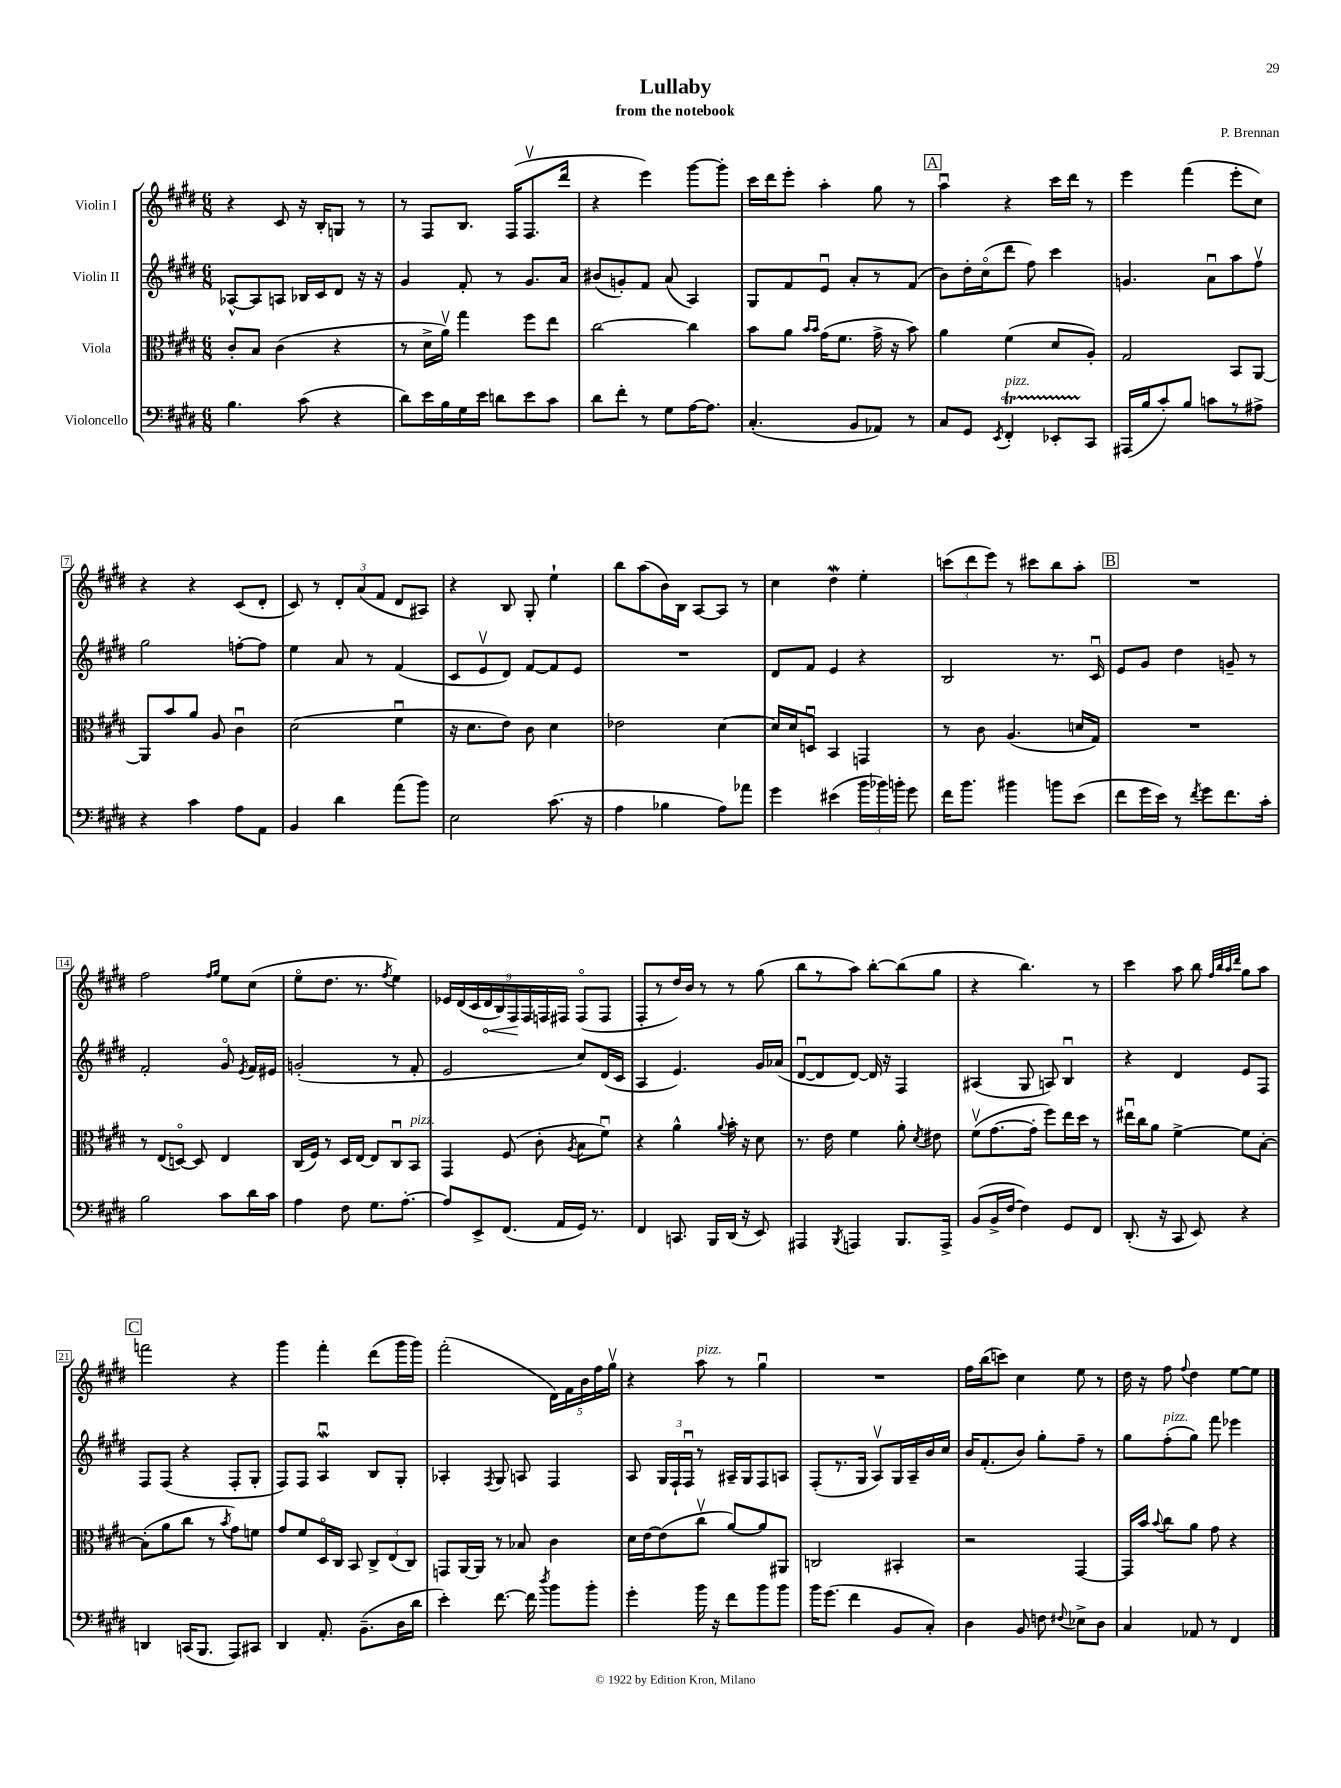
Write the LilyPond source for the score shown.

\header { title = "Lullaby" composer = "P. Brennan" subtitle = "from the notebook" }
<<
\new StaffGroup <<
\new Staff = "s0" \with { instrumentName = "Violin I" } {
    \clef treble \key e \major \numericTimeSignature \time 6/8
    \autoBeamOff r4 cis'8 r16 b16[-. g8] r8 |
    r8 fis8[ b8.] fis16[( fis8.\upbow dis'''16] |
    r4 e'''4) gis'''8[~ gis'''8]-. |
    cis'''16[ dis'''16 e'''8]-. a''4-. gis''8 r8 |
    \mark \markup { \box "A" } a''4\downbow r4 cis'''16[ dis'''16] r8 |
    e'''4 fis'''4( e'''8[-. cis''8]) |
    r4 r4 cis'8[( dis'8]-. |
    cis'8) r8 \tuplet 3/2 { dis'8[-. a'8( fis'8] } dis'8[ ais8]) |
    r4 b8 gis8-. e''4-! |
    b''8[ a''8( b'16) b16] a8[~ a8] r8 |
    cis''4 dis''4\mordent e''4-. |
    \tuplet 3/2 { c'''8[( dis'''8 e'''8]) } r8 cis'''8[ b''8 a''8]-. |
    \mark \markup { \box "B" } R2. |
    fis''2 \grace { fis''16[ gis''16] } e''8[ cis''8]( |
    e''8[\flageolet dis''8.] r8. \acciaccatura { fis''8 } e''4) |
    \tuplet 9/8 { ees'16[ dis'16( cis'16 \once \override Hairpin.circled-tip = ##t dis'16\< b16) fis16\! fis16 f16 fis16] } fis8[\flageolet( fis8] |
    fis8[-. r8 dis''16) b'16] r8 r8 gis''8( |
    b''8[ r8 a''8]) b''8[~-. b''8( gis''8] |
    r4 b''4.) r8 |
    cis'''4 a''8 b''8 \grace { fis''32[ b''32 a''32 dis'''32] } gis''8[ a''8] |
    \mark \markup { \box "C" } f'''2 r4 |
    gis'''4 fis'''4-. dis'''8[( gis'''16 gis'''16]) |
    fis'''2-.( \tuplet 5/4 { dis'16[) fis'16 b'16 fis''16 gis''16]\upbow } |
    r4 a''8^\markup { \italic "pizz." } r8 gis''4\downbow |
    R2. |
    fis''16[ b''16( c'''8]) cis''4 e''8 r8 |
    dis''16 r16 fis''8 \appoggiatura { fis''8 } dis''4 e''8[~ e''8] \bar "|." |
}
\new Staff = "s1" \with { instrumentName = "Violin II" } {
    \clef treble \key e \major \numericTimeSignature \time 6/8
    \autoBeamOff aes8[~-^ aes8 a8] bes16[ cis'16 dis'8] r16 r16 |
    gis'4 fis'8-. r8 gis'8.[ a'16] |
    bis'8[( g'8-.) fis'8] a'8( a4) |
    gis8[ fis'8 e'8]\downbow a'8[-. r8 fis'8]( |
    \mark \markup { \box "A" } b'8[) dis''16-. cis''16\flageolet( dis'''8] fis''8) cis'''4 |
    g'4. a'8[\downbow a''8 fis''8]\upbow |
    gis''2 f''8[~-. f''8] |
    e''4 a'8 r8 fis'4( |
    cis'8[ e'8\upbow dis'8]) fis'8[~ fis'8 e'8] |
    R2. |
    dis'8[ fis'8] e'4 r4 |
    b2 r8. cis'16\downbow |
    \mark \markup { \box "B" } e'8[ gis'8] dis''4 g'8-- r8 |
    fis'2-. gis'8\flageolet \acciaccatura { e'8 } fis'16[ eis'16] |
    g'2-.( r8 fis'8-. |
    e'2 cis''8[) dis'16( cis'16] |
    a4 e'4.) gis'16[ aes'16]( |
    dis'8[~\downbow dis'8 dis'8]~) dis'16 r16 fis4 |
    ais4( gis8 a8) b4\downbow |
    r4 dis'4 e'8[ fis8] |
    \mark \markup { \box "C" } fis8[ fis8]( r4 fis8[-. gis8]-. |
    fis8[) fis8] a4\downbow\mordent b8[ gis8]-. |
    aes4-. \acciaccatura { fis8 } gis8 a8 fis4 |
    a8 \tuplet 3/2 { gis16[ fis16-! fis16]\downbow } r8 ais16[-- gis16 fis8 a8] |
    fis8[-.( r8. gis16] a8[\upbow) gis16 a16-- b'16 cis''16] |
    b'16[ fis'8.-.( b'8]) gis''8[-. fis''8]-- r8 |
    gis''8[ fis''8-.^\markup { \italic "pizz." }( gis''8]) fis'''8 ees'''4 \bar "|." |
}
\new Staff = "s2" \with { instrumentName = "Viola" } {
    \clef alto \key e \major \numericTimeSignature \time 6/8
    \autoBeamOff cis'8[-. b8] cis'4( r4 |
    r8 dis'16[-> a'16]\upbow) gis''4 fis''8[ e''8] |
    cis''2~ cis''4 |
    b'8[ a'8] \grace { b'16[ b'16] } gis'16[( fis'8.] gis'16-> r16 b'8) |
    \mark \markup { \box "A" } a'4 fis'4( dis'8[ a8]-.) |
    gis2 b,8[ a,8]~ |
    a,8[ b'8 a'8] a8 cis'4\downbow |
    dis'2( fis'4\downbow |
    r16 dis'8.[ e'8]) cis'8 dis'4 |
    ees'2 dis'4~ |
    dis'16[ dis'16 d8]\downbow b,4 g,4 |
    r8 cis'8 a4.( d'16[ gis16]) |
    \mark \markup { \box "B" } R2. |
    r8 e8[( d8]~\flageolet) d8 e4 |
    cis16[( fis16]) r8 dis16[ e16]~ e8[ cis8\downbow b,8]^\markup { \italic "pizz." } |
    gis,4 fis8( cis'8-. \acciaccatura { a8 } b8[ fis'8]\downbow) |
    r4 a'4-^ \appoggiatura { a'8 } b'16-. r16 dis'8 |
    r8. e'16 fis'4 a'8-. \acciaccatura { dis'8 } eis'8 |
    fis'8[\upbow( gis'8.~ gis'16]-. fis''8[) e''16 dis''16] r8 |
    eis''16[\downbow cis''16 a'8] fis'4~-> fis'8[ b8]~-. |
    \mark \markup { \box "C" } b8[-.( a'8 cis''8] r8 \acciaccatura { b'8 } gis'8[) f'8] |
    gis'8[ fis'8 dis16\flageolet cis16] b,8 \tuplet 3/2 { cis8[-> e8( cis8]) } |
    g,8[ a,16~ a,16] r8 bes8 cis'4 |
    dis'16[ e'16~ e'8( cis''8]\upbow a'8[~) a'8 ais,8] |
    c2 bis,4-. |
    r2 gis,4~ |
    gis,16[ b'16] \appoggiatura { b'8 } cis''8[ a'8] gis'8 r4 \bar "|." |
}
\new Staff = "s3" \with { instrumentName = "Violoncello" } {
    \clef bass \key e \major \numericTimeSignature \time 6/8
    \autoBeamOff b4. cis'8( r4 |
    dis'8[) e'16 b16 gis16 e'16] d'8[ e'8 cis'8] |
    dis'8[ fis'8]-. r8 gis8[ a16~ a8.] |
    cis4.-.( b,8[ aes,8]) r8 |
    \mark \markup { \box "A" } cis8[ gis,8] \acciaccatura { e,8 } fis,4-.\startTrillSpan^\markup { \italic "pizz." } ees,8[-. cis,8]\stopTrillSpan |
    ais,,16[( b16 cis'8-.) b8] c'8[ r8 ais8]-> |
    r4 cis'4 a8[ a,8] |
    b,4 dis'4 a'8[( b'8]) |
    e2 cis'8.( r16 |
    a4 bes4 a8[) aes'8] |
    gis'4 eis'4( \tuplet 3/2 { b'16[ bes'16) b'16]-. } gis'8 |
    fis'16[ b'8.] bis'4 b'8[ e'8]( |
    \mark \markup { \box "B" } fis'8[ gis'16 e'16]) r8 \acciaccatura { fis'8 } gis'8[ fis'8. cis'16]-. |
    b2 cis'8[ dis'16 cis'16] |
    a4 fis8 gis8.[ a8.]~-. |
    a8[ e,8-> fis,8.]( a,16[ gis,16]) r8. |
    fis,4 c,8. b,,16[ dis,16]( r16 e,8) |
    ais,,4 \acciaccatura { b,,8 } a,,4 b,,8.[ a,,16]-> |
    b,8[( b,16-> fis16]~ fis4) gis,8[ fis,8] |
    dis,8.-.( r16 cis,8 e,8) r4 |
    \mark \markup { \box "C" } d,4 c,16[( b,,8.] a,,8[) cis,8] |
    dis,4 a,8.-. b,8.[--( dis16 dis'16] |
    e'4-.) fis'8.~ fis'16 \acciaccatura { dis''8 } b'8[ b'8]-. |
    gis'4-. b'16 r16 fis'8[ b'8 b'8] |
    b'16[ gis'8.]( fis'4 b,8[ cis8]-.) |
    dis4 b,8 f8 \appoggiatura { fis8 } ees8[-> dis8] |
    cis4 aes,8 r8 fis,4 \bar "|." |
}
>>
>>
\layout { \context { \Score \override BarNumber.stencil = #(make-stencil-boxer 0.1 0.3 ly:text-interface::print) } }
